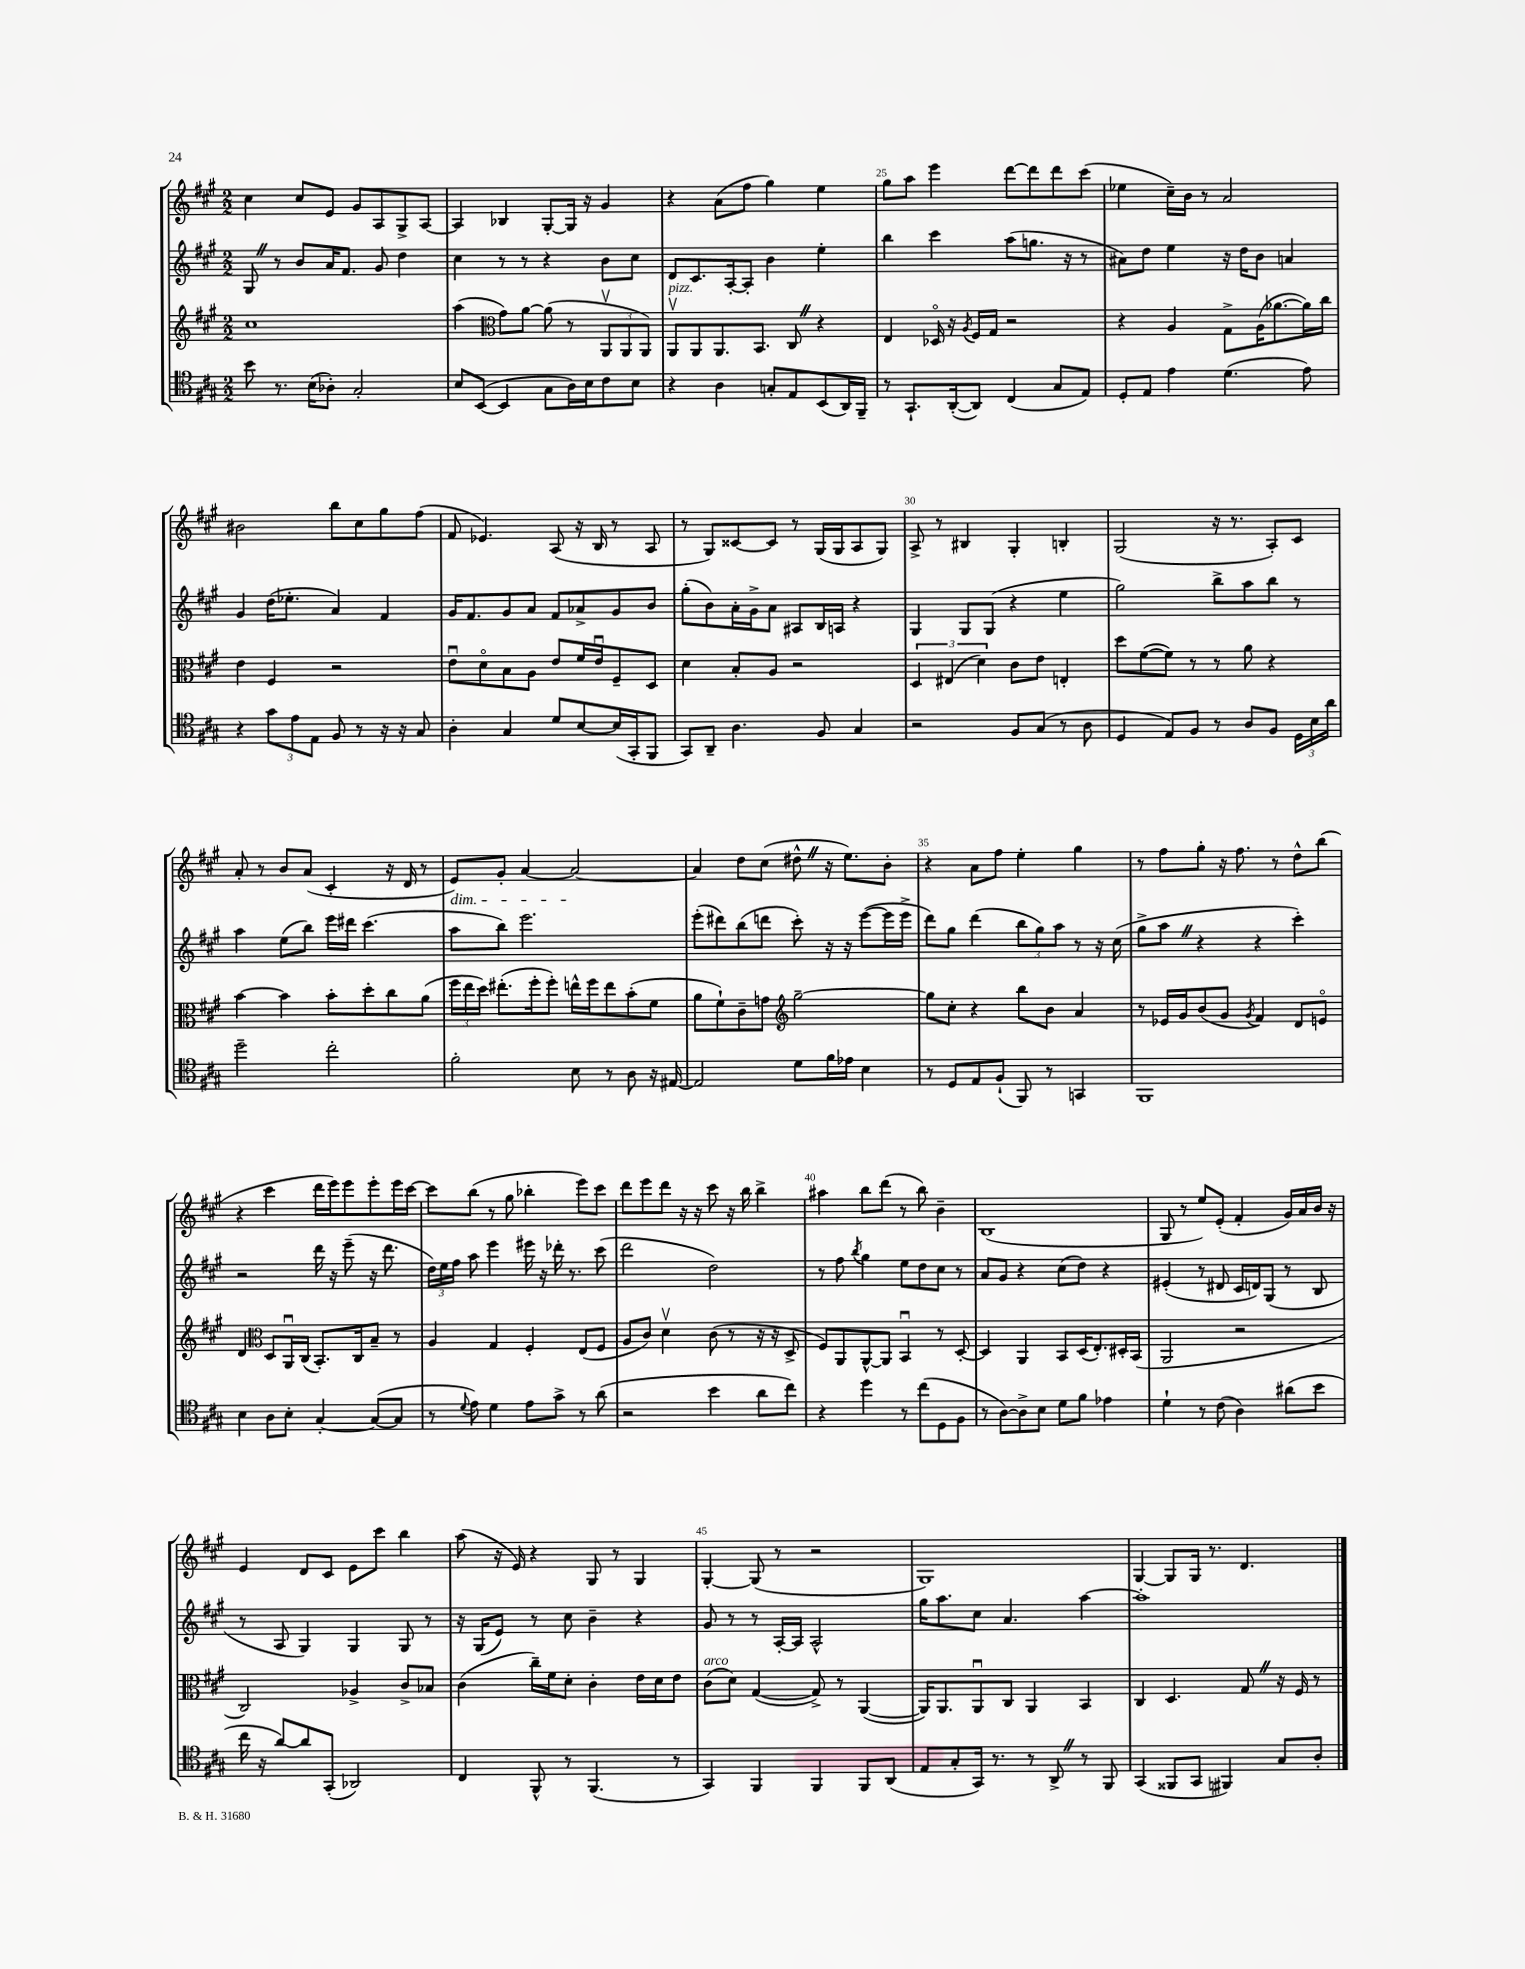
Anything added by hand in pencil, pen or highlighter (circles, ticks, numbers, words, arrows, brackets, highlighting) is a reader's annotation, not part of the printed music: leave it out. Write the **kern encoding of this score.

**kern	**kern	**kern	**kern
*part4	*part3	*part2	*part1
*staff4	*staff3	*staff2	*staff1
*clefC4	*clefG2	*clefG2	*clefG2
*k[f#c#g#]	*k[f#c#g#]	*k[f#c#g#]	*k[f#c#g#]
*M2/2	*M2/2	*M2/2	*M2/2
=22	=22	=22	=22
8b\	1cc#	8G#Z/	4cc#\
8.r	.	8r	.
.	.	8b/L	8cc#/L
(16B\KL	.	.	.
8A-X'\J)	.	16a/K	8e/J
.	.	8.f#/J	.
2G#'/	.	.	8g#/L
.	.	8g#/	8A/
.	.	4dd\	8G#^/
.	.	.	[8A/J
=23	=23	=23	=23
8B/L	(4aa\	4cc#\	4A/]
([8BB/J	.	.	.
*	*clefC3	*	*
4BB/]	8g#\L)	8r	4B-X/
.	[8a\J	8r	.
8G#\L	(8a\]	4r	[8G#'/L
16A\L)	8r	.	16G#/Jk]
16B\J	.	.	16r
8c#\	12AAv/L	8b\L	4g#/
.	12AA/	.	.
8B\J	.	8cc#\J	.
.	12AA/J)	.	.
=24	=24	=24	=24
!	!LO:TX:a:i:t=pizz.	!	!
4r	8AAv/L	8d/L	4r
.	8AA/	8.c#/	.
4A\	8.AA/	.	(8a\L
.	.	[16A'/k	.
.	.	8A'/J]	8ff#\J
.	8.BB/J	.	.
8Gn'/L	.	4b\	4gg#\)
8E/	8C#Z/	.	.
(8BB/	4r	4ee'\	4ee\
16AA/L)	.	.	.
16FF#~/JJ	.	.	.
=25	=25	=25	=25
8r	4E/	4bb\	8gg#\L
8.GG#`/L	.	.	8aa\J
.	16D-X/	4ccc#\	4eee\
([16AA'/k	16r	.	.
.	8qA/	.	.
8AA/J])	16F#/LL	.	.
.	16G#/JJ	.	.
(4C#/	2r	(8aa\L	[8ddd\L
.	.	8.ggn\J	8ddd\]
8G#/L	.	.	8ddd\
.	.	16r	.
8E/J)	.	8r	(8ccc#\J
=26	=26	=26	=26
8D'/L	4r	8a#X\L)	4ee-X\
8E/J	.	8dd\J	.
4e\	4A/	4ee\	16cc#~\LL)
.	.	.	16b\JJ
.	.	.	8r
(4.d\	8G#^\L	16r	2a/
.	.	16dd\KL	.
.	(16A\K	8b\J	.
.	[8.a-X\	.	.
.	.	4an/	.
8e\)	16a-\L])	.	.
.	16cc#\JJ	.	.
!!LO:LB:g=z
=27	=27	=27	=27
4r	4e\	4g#/	2b#X\
12g#\L	4F#/	(16dd\KL	.
.	.	8.ee-X'\J	.
12e\	.	.	.
12E\J	.	.	.
8F#/	2r	4a/)	8bb\L
8r	.	.	8cc#\
16r	.	4f#/	8gg#\
16r	.	.	.
8G#/	.	.	(8ff#\J
=28	=28	=28	=28
4A'\	8eu\L	16g#/KL	8f#/
.	.	8.f#/	.
.	8d\	.	4.e-X/)
4G#/	8B\	8g#/	.
.	8A\J	8a/J	.
8d/L	8e/L	8f#/L	(8A/
[8B/	16f#/L	8a-X^/	16r
.	16eu/J	.	16B/
(16B/L]	8F#~/	8g#/	8r
16GG#'/J	.	.	.
8FF#/J	8D/J	8b/J	8A/
=29	=29	=29	=29
8GG#/L)	4d\	(8gg#'\L	8r
8AA~/J	.	8b\)	8G#/L)
4.A\	8B'/L	16a'\L	[8c##X/
.	.	16g#^\J	.
.	8A/J	8a\J	8c##/J]
.	2r	8A#X/L	8r
8F#/	.	16B/L	(16G#/LL
.	.	16An/JJ	16G#/J
4G#/	.	4r	8A/
.	.	.	8G#/J)
=30	=30	=30	=30
2r	6D/	4G#/	8A^/
.	.	.	8r
.	(6E#X/	.	.
.	.	8G#/L	4B#X/
.	6d\)	.	.
.	.	(8G#/J	.
8F#/L	8c#\L	4r	4G#'/
(8G#/J	8e\J	.	.
8r	4En'/	4ee\	4Bn'/
8A\	.	.	.
=31	=31	=31	=31
4D/	8dd\L	2gg#\)	(2G#/
.	([8f#\	.	.
8E/L)	8f#\J])	.	.
8F#/J	8r	.	.
8r	8r	8bb^\L	16r
.	.	.	8.r
8A/L	8a\	8aa\	.
8F#/J	4r	8bb\J	8A'/L)
24D\LL	.	8r	8c#/J
24B\	.	.	.
24a\JJ	.	.	.
!!LO:LB:g=z
=32	=32	=32	=32
2dd~\	[4b\	4aa\	8a'/
.	.	.	8r
.	4b\]	(8ee\L	8b/L
.	.	8bb\J)	(8a/J
2cc#'\	8b'\L	16eee\LL	4c#'/
.	.	16ddd#X\JJ	.
.	8dd'\	(4.ccc#\	.
.	8cc#\	.	16r
.	.	.	16d/
.	(8a\J	.	8r
=33	=33	=33	=33
!	!	!	!LO:TX:b:i:t=dim.
2f#'\	24ff#\LL	8aa\L	8e/L)
.	24ee\	.	.
.	24dd\JJ)	.	.
.	(8.ee#X'\L	8bb\J)	8g#'/J
.	.	2.eee\	[4a/
.	16ff#'\k	.	.
.	8ff#'\J)	.	.
8B\	16een^^\LL	.	2a/_
.	16ff#\J	.	.
8r	8ee\	.	.
8A\	(8b'\	.	.
16r	8f#\J	.	.
[16E#X/	.	.	.
=34	=34	=34	=34
2E#/]	8a\L	(8eee'\L	4a/]
.	8f#`\)	8ddd#X\)	.
.	8c#~\	(8bb\	8dd\L
.	8gn\J	8dddn\J	(8cc#\J
*	*clefG2	*	*
8d\L	[2gg#~\	8ccc#'\)	8dd#X^^Z\
16f#\L	.	16r	16r
16e-X\JJ	.	16r	8.ee\L)
4B\	.	([8eee\L	.
.	.	16eee\L]	8b'\J
.	.	16eee^\JJ	.
=35	=35	=35	=35
8r	8gg#\L]	8ddd\L)	4r
8D/L	8cc#'\J	8gg#\J	.
8E/	4r	(4ddd\	8a\L
(8F#`/J	.	.	8ff#\J
8FF#/)	8bb\L	12bb\L	4ee'\
.	.	12gg#\)	.
8r	8b\J	.	.
.	.	12aa\J	.
4GGn/	4a/	8r	4gg#\
.	.	16r	.
.	.	(16cc#\	.
=36	=36	=36	=36
1FF#	8r	8gg#^\L	8r
.	16e-X/LL	8aaZ\J	8ff#\L
.	16g#/J	.	.
.	(8b/	4r	8gg#'\J
.	8g#/J	.	16r
.	.	.	8.ff#\
.	8qg#/	.	.
.	4f#/)	4r	.
.	.	.	8r
.	8d/L	4ccc#'\)	8dd^^\L
.	8en/J	.	(8bb\J
!!LO:LB:g=z
=37	=37	=37	=37
4B\	4d/	2r	4r
*	*clefC3	*	*
8A\L	8D/L	.	4ccc#\
8B'\J	16AAu/L	.	.
.	(16C#/JJ	.	.
[4G#'/	8.BB'/L)	16ddd\	16ddd\LL
.	.	16r	16eee\J)
.	.	(8eee~\	8eee\
.	16C#/k	.	.
(8G#/L_	8B~/J	16r	8eee'\
.	.	8.ddd\	.
8G#/J]	8r	.	16eee\L
.	.	.	[16ccc#\JJ
=38	=38	=38	=38
8r	4A/	24dd\LL)	8ccc#\L]
.	.	24ee\	.
.	.	24ff#\JJ	.
8qqd/	.	.	.
8e\)	.	8aa\	(8bb\J
4d\	4G#/	4eee\	8r
.	.	.	8gg#\
8e\L	4F#'/	16eee#X\	4bb-X'\
.	.	16r	.
8g#^\J	.	16ddd-X'\	.
.	.	8.r	.
8r	(8E/L	.	8eee\L)
(8a\	8F#/J	(8ccc#\	8ccc#\J
=39	=39	=39	=39
2r	8A/L	2ddd\	8ddd\L
.	8c#/J)	.	8eee\
.	4dv\	.	8ddd\J
.	.	.	16r
.	.	.	16r
4b\	(8c#\	2dd\)	8ccc#\
.	8r	.	16r
.	.	.	16bb\
8a\L	16r	.	4bb^\
.	16r	.	.
8cc#\J)	8D^/	.	.
=40	=40	=40	=40
4r	8F#/L)	8r	4aa#X\
.	8AA/	8ff#\	.
.	.	8qbb/	.
4dd\	[8AA^^/	4gg#\	8bb\L
.	8AA/J]	.	(8ddd\J
8r	4BBu/	8ee\L	8r
(8cc#\L	.	8dd\	8bb\)
8D\	8r	8cc#\J	4b~\
8F#\J	[8D'/	8r	.
=41	=41	=41	=41
8r	4D/]	8a/L	(1B
[8A\L)	.	8g#/J	.
8A^\]	4AA/	4r	.
8B\J	.	.	.
8d\L	8BB/L	(8cc#\L	.
8f#\J	(16D/K	8dd\J)	.
.	8.E'/)	.	.
4e-X\	.	4r	.
.	16D#X'/L	.	.
.	(16BB/JJ	.	.
=42	=42	=42	=42
4d`\	2AA/	(4e#X'/	8G#/
.	.	.	8r
8r	.	8r	8ee/L)
(8c#\	.	8d#X/	(8e'/J
4A\)	2r	16c#/LL	4f#'/
.	.	16dn/J)	.
.	.	(8G#/J	.
(8a#X\L	.	8r	16g#/LL)
.	.	.	16a/
8b\J	.	8B/	16b/JJ
.	.	.	16r
!!LO:LB:g=z
=43	=43	=43	=43
16cc#\	2C#/)	8r	4e/
16r	.	.	.
[8a/L)	.	8A/	.
8a/]	.	4G#/)	8d/L
(8GG#'/J	.	.	8c#/J
2AA-X/)	4A-X^/	4G#/	8e\L
.	.	.	8ccc#\J
.	8c#^/L	8G#/	4bb\
.	8B-X/J	8r	.
=44	=44	=44	=44
4C#/	(4c#\	16r	(8aa\
.	.	(16G#/KL	.
.	.	8e/J)	16r
.	.	.	16e/)
8FF#^^/	16cc#~\LL)	8r	4r
.	16f#\J	.	.
8r	8d'\J	8cc#\	.
(4.FF#/	4c#'\	4b~\	8G#/
.	.	.	8r
.	16e\LL	4r	4G#/
.	16d\J	.	.
8r	8e\J	.	.
=45	=45	=45	=45
!	!LO:TX:a:i:t=arco	!	!
4GG#/)	(8c#\L	8g#/	[4G#'/
.	8d\J)	8r	.
4FF#/	([4G#/	8r	(8G#/]
.	.	[16A'/LL	8r
.	.	16A/JJ]	.
4FF#/	8G#^/])	2A^^/	2r
.	8r	.	.
8FF#/L	([4AA/	.	.
(8AA/J	.	.	.
=46	=46	=46	=46
8E/L	16AA/KL])	16gg#\KL	1G#)
.	8.AA/	8.aa\	.
8G#'/	.	.	.
16GG#/Jk)	8AAu/	8cc#\J	.
8.r	.	.	.
.	8C#/J	4.a/	.
8r	4AA/	.	.
8AA^Z/	.	.	.
8r	4BB/	[4aa\	.
8FF#/	.	.	.
=47	=47	=47	=47
(4GG#/	4C#/	1aa']	[4G#/
8FF##X/L	4.D/	.	8G#/L]
8GG#/J	.	.	16G#/Jk
.	.	.	8.r
4FF#X/)	.	.	.
.	8G#Z/	.	4.d/
8G#/L	16r	.	.
.	16F#/	.	.
8A'/J	8r	.	.
==	==	==	==
*-	*-	*-	*-
